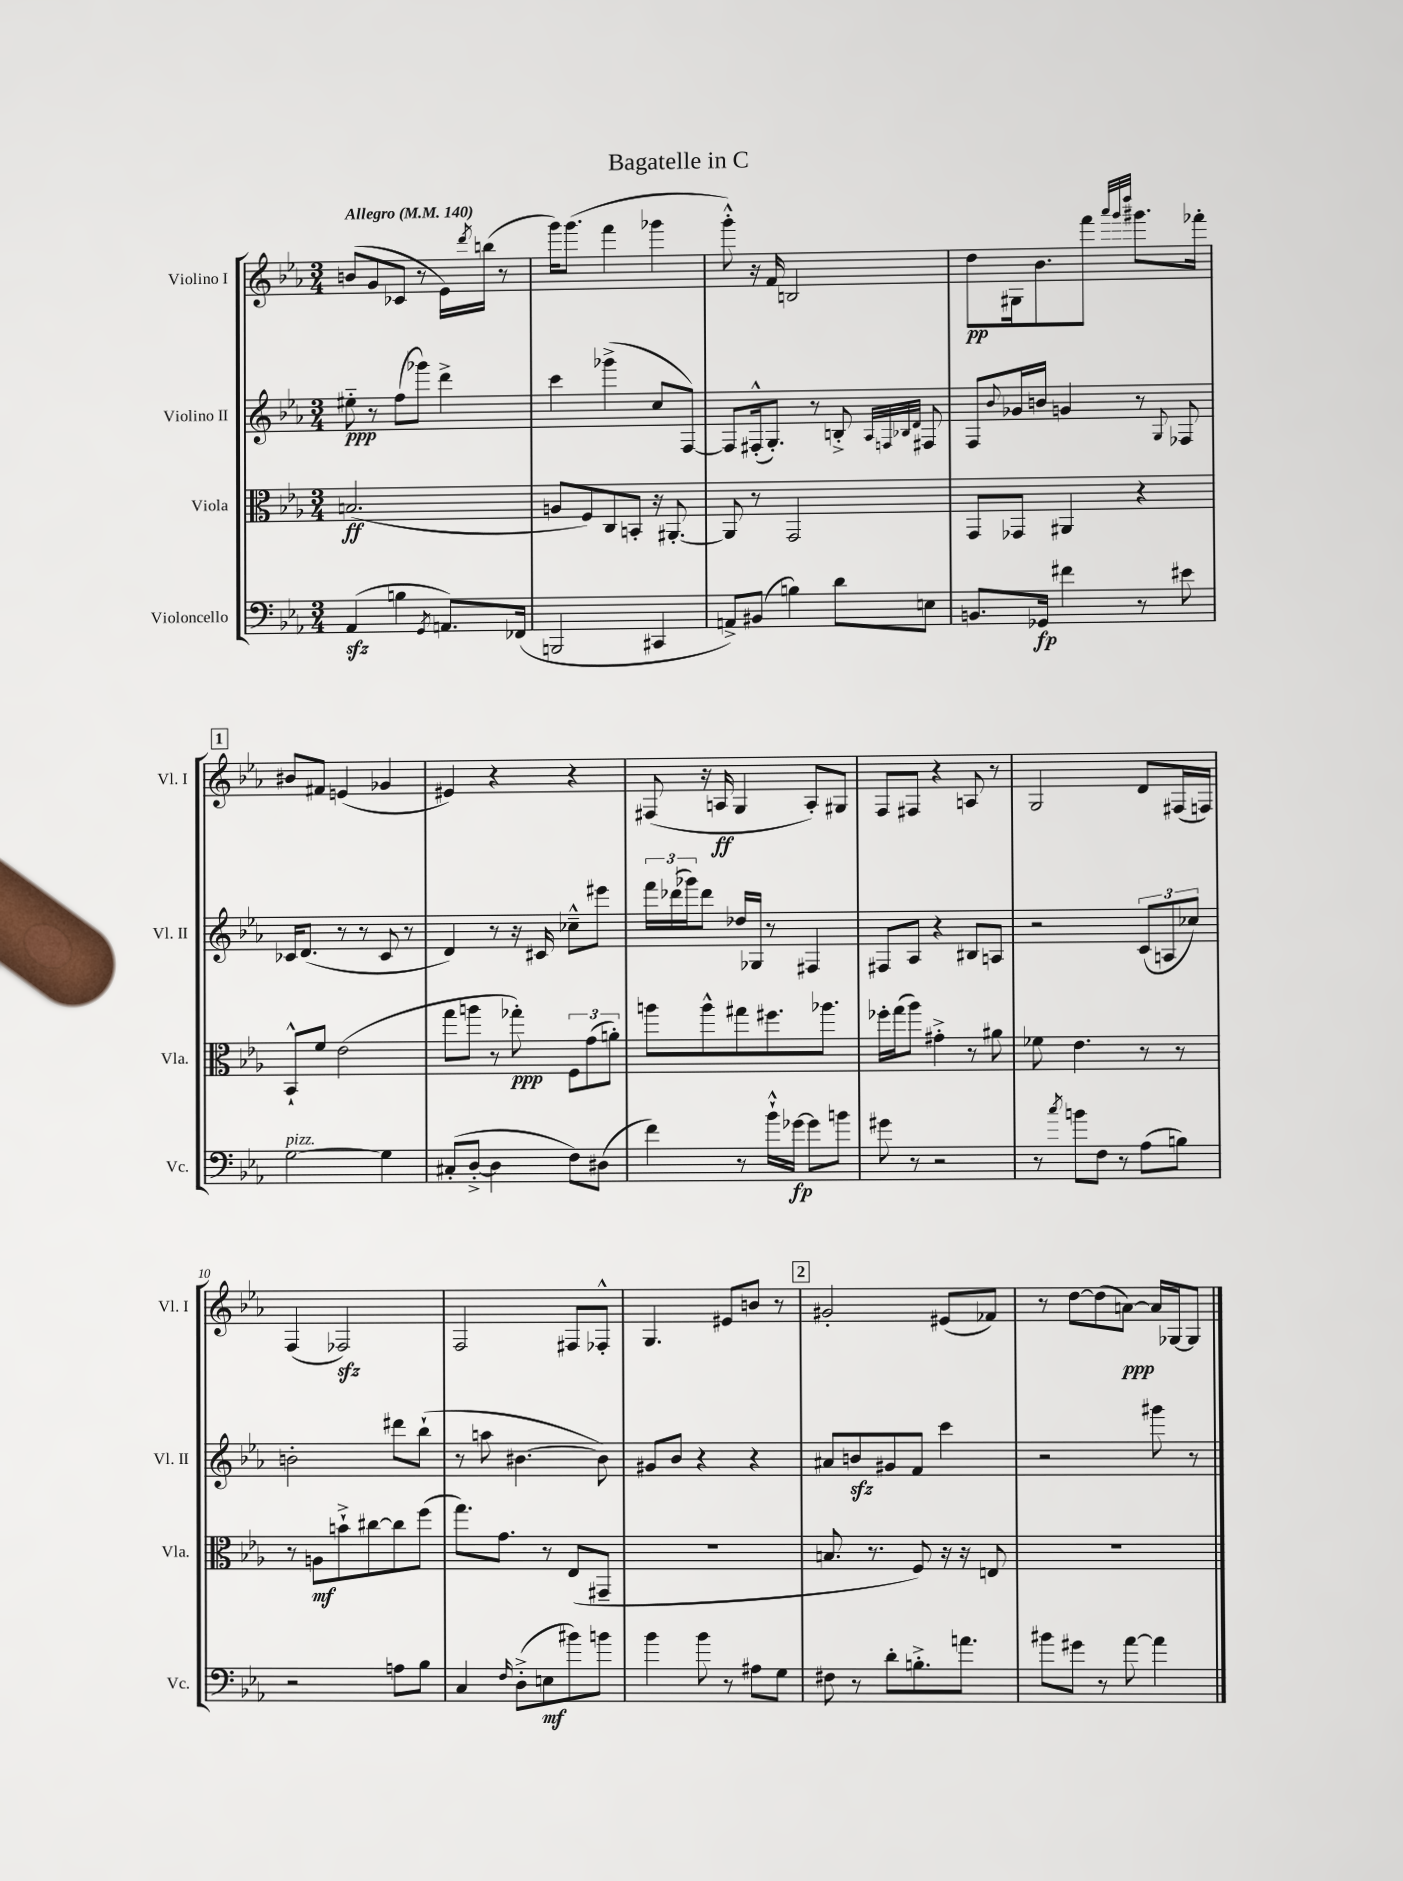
\header { title = "Bagatelle in C" }
<<
\new StaffGroup <<
\new Staff = "s0" \with { instrumentName = "Violino I" shortInstrumentName = "Vl. I" } {
    \clef treble \key ees \major \numericTimeSignature \time 3/4 \tempo "Allegro" 4 = 140
    b'8( g'8 ces'8 r8 ees'16) \acciaccatura { d'''8 } b''16( r8 |
    g'''16) g'''8.( f'''4 ges'''4 |
    g'''8-.-^) r16 f'16 b2 |
    d''8\pp gis16 bes'8. f'''8 \grace { aes'''32 g'''32 d''''32 } gis'''8. fes'''16-. |
    \mark \markup { \box "1" } bis'8 fis'8 e'4( ges'4 |
    eis'4) r4 r4 |
    fis8( r16 a16\ff g4 a8-.) gis8 |
    f8 fis8 r4 a8 r8 |
    g2 d'8 fis16( f16) |
    f4( fes2\sfz) |
    f2 fis8 fes8-.-^ |
    g4. eis'8 b'8 r8 |
    \mark \markup { \box "2" } gis'2-. eis'8( fes'8) |
    r8 d''8~ d''8( a'8~\ppp) a'16 ges16~ ges8 \bar "|." |
}
\new Staff = "s1" \with { instrumentName = "Violino II" shortInstrumentName = "Vl. II" } {
    \clef treble \key ees \major \numericTimeSignature \time 3/4
    eis''8-_\ppp r8 f''8( ges'''8) d'''4-> |
    c'''4 ges'''4->( c''8 f8~) |
    f8 fis16-.-^( g8.-.) r8 b8-.-> \grace { aes32 f32 bes32 d'32 } fis8 |
    f8 \appoggiatura { bes'8 } ges'16 b'16 g'4 r8 \appoggiatura { g8 } fes8 |
    \mark \markup { \box "1" } ces'16 d'8.( r8 r8 ces'8 r8 |
    d'4) r8 r16 cis'16 ces''8---^ eis'''8 |
    \tuplet 3/2 { f'''16 des'''16( ges'''16) } des'''8 des''16 ges16 r8 fis4 |
    fis8 aes8 r4 bis8 a8 |
    r2 \tuplet 3/2 { c'8( a8 ces''8) } |
    b'2-. dis'''8 bes''8-!( |
    r8 a''8 bis'4.~ bis'8) |
    gis'8 bes'8 r4 r4 |
    \mark \markup { \box "2" } ais'8 b'8\sfz gis'8 f'8 c'''4 |
    r2 gis'''8 r8 \bar "|." |
}
\new Staff = "s2" \with { instrumentName = "Viola" shortInstrumentName = "Vla." } {
    \clef alto \key ees \major \numericTimeSignature \time 3/4
    b2.\ff( |
    a8 f8) c8 b,8-. r16 ais,8.~-. |
    ais,8 r8 g,2 |
    g,8 ges,8 ais,4 r4 |
    \mark \markup { \box "1" } bes,8-!-^ f'8 ees'2( |
    g''8 a''8 r8 ges''8-.\ppp) \tuplet 3/2 { f8 g'8( a'8-.) } |
    a''8 a''8-^ gis''8 fis''8. aes''8. |
    fes''16-. g''16( aes''8) gis'4-.-> r8 ais'8 |
    fes'8 ees'4. r8 r8 |
    r8 a8\mf b'8-!-> cis''8~ cis''8 f''8( |
    g''8.) g'8. r8 ees8( gis,8-- |
    R2. |
    \mark \markup { \box "2" } b8. r8. f8) r16 r16 e8 |
    R2. \bar "|." |
}
\new Staff = "s3" \with { instrumentName = "Violoncello" shortInstrumentName = "Vc." } {
    \clef bass \key ees \major \numericTimeSignature \time 3/4
    aes,4\sfz( b4 \acciaccatura { g,8 } a,8.) fes,16( |
    b,,2 cis,4 |
    a,8->) bis,8( b4) d'8 e8 |
    b,8. ges,16\fp fis'4 r8 eis'8 |
    \mark \markup { \box "1" } g2~^\markup { \italic "pizz." } g4 |
    cis8-.( d8~-.-> d4 f8) dis8( |
    f'4) r8 bes'16-!-^ ges'16~\fp ges'8 b'8 |
    gis'8 r8 r2 |
    r8 \acciaccatura { c''8 } b'8 f8 r8 aes8( b8) |
    r2 a8 bes8 |
    c4 \grace { f16 } d8-.->( e8\mf bis'8) b'8 |
    bes'4 bes'8 r8 ais8 g8 |
    \mark \markup { \box "2" } fis8 r8 d'8-. b8.-.-> a'8. |
    bis'8 gis'8 r8 aes'8~ aes'4 \bar "|." |
}
>>
>>
